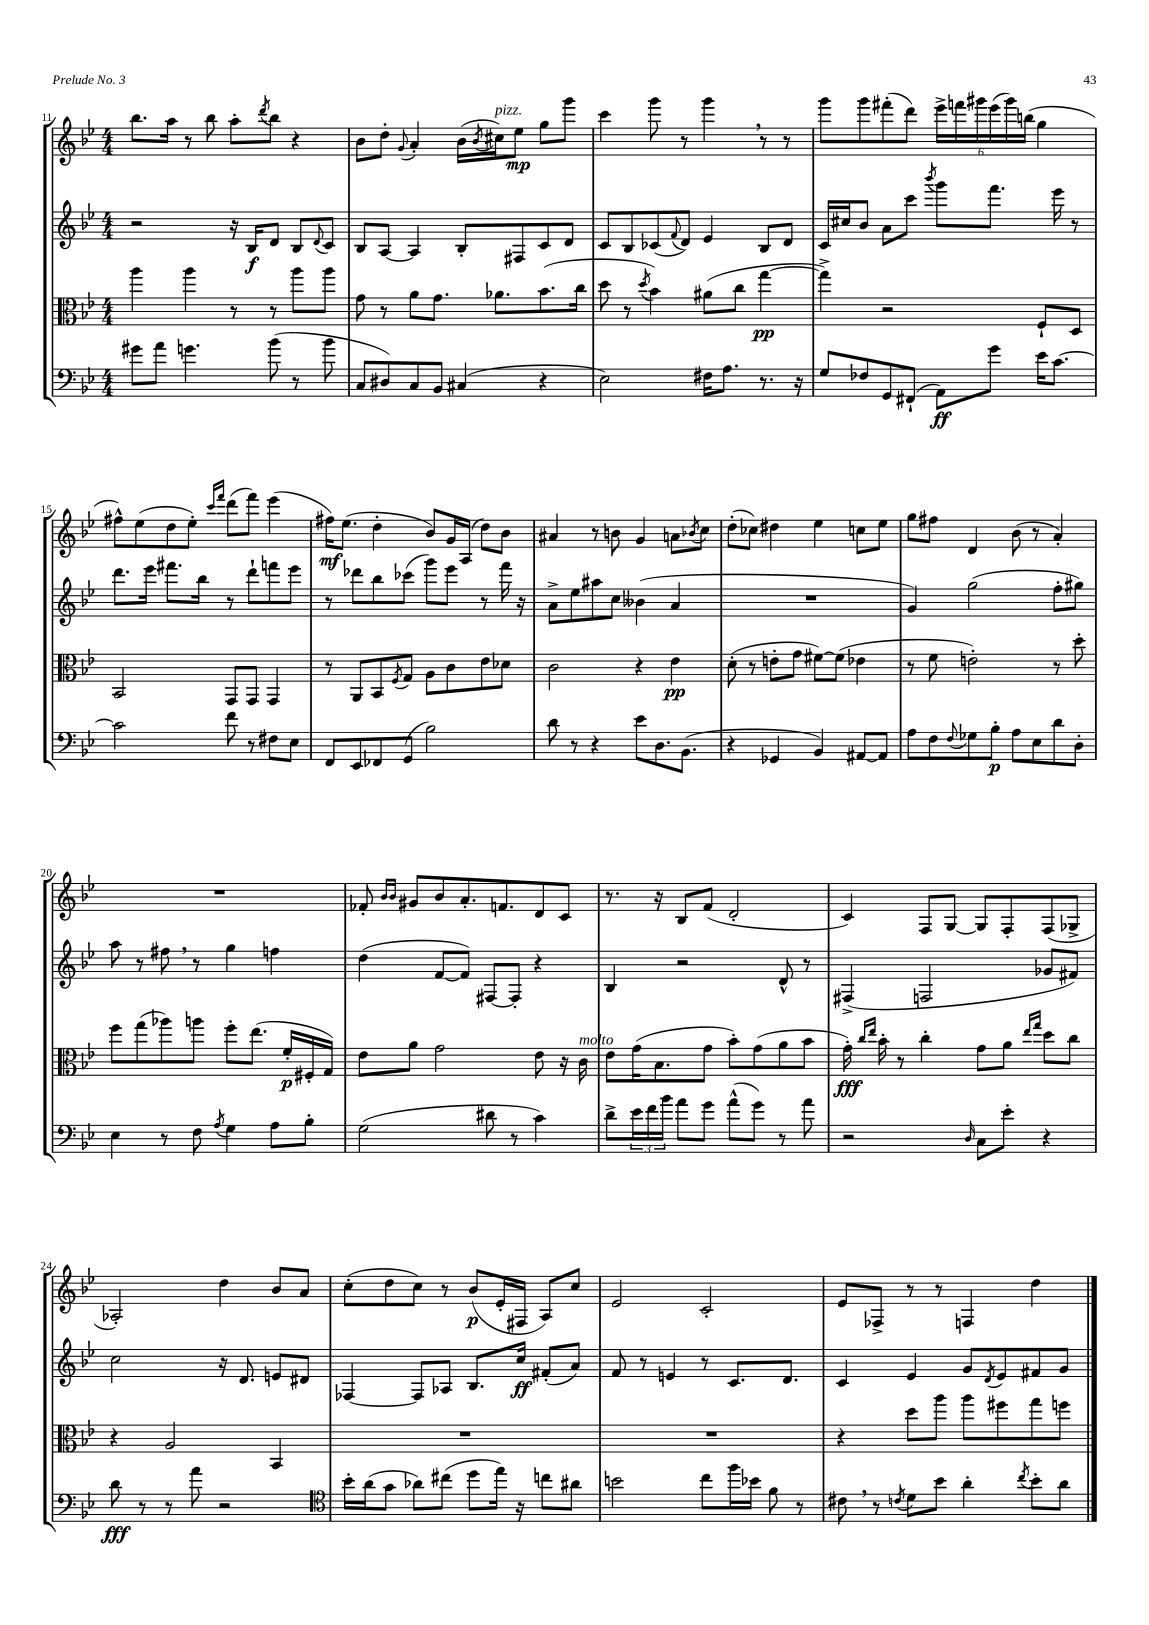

**kern	**kern	**kern	**kern
*staff4	*staff3	*staff2	*staff1
*clefF4	*clefC3	*clefG2	*clefG2
*k[b-e-]	*k[b-e-]	*k[b-e-]	*k[b-e-]
*M4/4	*M4/4	*M4/4	*M4/4
8g#\L	4aa\	2r	8.bb-\L
8a\J	.	.	.
.	.	.	16aa\Jk
4.g\	4aa\	.	8r
.	.	.	8bb-\
.	8r	16r	8aa'\L
.	.	16B-/LK	.
.	.	.	8qddd/
(8b-\	8r	8d/J	8bb-\J
8r	8aa\L	8B-/L	4r
.	.	8qqd/	.
8b-\	8aa\J	8c/J	.
=	=	=	=
8C/L	8g\	8B-/L	8b-\L
8D#/)	8r	[8A/J	8dd'\J
.	.	.	8qqg/
8C/	8a\L	4A/]	4a'/
8BB-/J	8.g\J	.	.
(4C#/	.	8B-'/L	(16b-\LL
.	.	.	8qb-/
.	8.a-\L	.	16cc#\J)
.	.	8F#/	8ee-\J
4r	(8.b-\	8c/	8gg\L
.	.	8d/J	8ggg\J
.	16cc\Jk	.	.
=	=	=	=
2E-\)	8dd\	8c/L	4ccc\
.	8r	8B-/	.
.	8qdd/	.	.
.	4b-\)	(8c-/	8ggg\
.	.	8qqf/	.
.	.	8d/J)	8r
16F#\LK	(8a#\L	4e-/	4ggg\
8.A\J	.	.	.
.	8cc\J	.	.
8.r	[4gg\	8B-/L	8r
.	.	8d/J	8r
16r	.	.	.
=	=	=	=
8G/L	4gg^\])	16c/LL	8ggg\L
.	.	16cc#/J	.
8F-/	.	8b-/J	8ggg\
8GG/	2r	8a\L	(8fff#'\
(8FF#`/J	.	8ccc\J	8ddd\J)
.	.	8qbbb-/	.
8AA\L)	.	8ggg\L	24eee-^\LL
.	.	.	24fff\
.	.	.	24ggg#\
8g\J	.	8.fff\J	(24eee-\
.	.	.	24ggg#\)
.	.	.	(24bb\JJ
16e-\LK	8F`/L	.	4gg\
[8.c\J	.	16eee-\	.
.	8D/J	8r	.
=	=	=	=
2c\]	2BB-/	8.ddd\L	8ff#^^\L)
.	.	.	(8ee-\
.	.	16eee-\Jk	.
.	.	8.fff#\L	8dd\
.	.	.	8ee-'\J)
.	.	16bb-\Jk	.
.	.	.	16qqccc/LL
.	.	.	16qqfff/JJ
8f\	8GG/L	8r	(8ddd\L
8r	8GG/J	8ddd`\L	8fff\J)
8F#\L	4GG/	8fff\	(4eee-\
8E-\J	.	8eee-\J	.
=	=	=	=
8FF/L	8r	8r	16ff#\LK)
.	.	.	(8.ee-\J
8EE-/	8AA/L	8ddd-\L	.
8FF-/	8BB-/	8bb-\	4dd'\
.	8qF/	.	.
(8GG/J	8G/J	(8ccc-\J	.
2B-\)	8A\L	8ggg\L)	8b-/L)
.	8c\	8eee-\J	16g/L
.	.	.	(16A/JJ
.	8e-\	8r	8dd\L)
.	8d-\J	16fff\	8b-\J
.	.	16r	.
=	=	=	=
8d\	2c\	8a^\L	4a#/
8r	.	8ee-\	.
4r	.	8aa#\	8r
.	.	8cc\J	8b\
8e-\L	4r	(4b--\	4g/
8.D\	.	.	.
.	4e-\	4a/	8a\L
(8.BB-\J	.	.	.
.	.	.	8qb-/
.	.	.	8cc\J
=	=	=	=
4r	(8d'\	1r	(8dd'\L
.	8r	.	8cc-\J)
4GG-/	8e'\L	.	4dd#\
.	8g\J	.	.
4BB-/)	[8f#\L)	.	4ee-\
.	(8f#\]J	.	.
[8AA#/L	4e-\	.	8cc\L
8AA#/]J	.	.	8ee-\J
=	=	=	=
8A\L	8r	4g/)	8gg\L
8F\	8f\	.	8ff#\J
8qqF/	.	.	.
8G-\	2e'\)	(2gg\	4d/
8B-'\J	.	.	.
8A\L	.	.	(8b-\
8E-\	.	.	8r
8d\	8r	8ff'\L	4a'/)
8D'\J	8dd'\	8gg#\J)	.
=	=	=	=
4E-\	8ff\L	8aa\	1r
.	(8gg\	8r	.
8r	8aa-\)	8ff#\	.
8F\	8aa\J	8r	.
8qA/	.	.	.
4G\	8ff'\L	4gg\	.
.	(8.ee-\J	.	.
8A\L	.	4ff\	.
.	16f'/LL	.	.
8B-'\J	16F#'/	.	.
.	16G/JJ)	.	.
=	=	=	=
(2G\	8e-\L	(4dd\	8f-'/
.	.	.	16qqb-/LL
.	.	.	16qqb-/JJ
.	8a\J	.	8g#/L
.	2g\	[8f/L	8b-/
.	.	8f/]J)	8.a'/
8d#\	.	[8F#/L	.
.	.	.	8.f/
8r	.	8F#'/]J	.
4c\)	8e-\	4r	8d/
.	16r	.	8c/J
.	16c\	.	.
=	=	=	=
8d^\L	8e-\L	4B-/	8.r
24e-\L	(16g\K	.	.
24f\	.	.	.
.	8.B-\	.	16r
24b-\JJ	.	.	.
8a\L	.	2r	8B-/L
8g\J	8g\J	.	(8f/J
(8a^^\L	8b-'\L)	.	2d'/
8g\J)	(8g\	.	.
8r	8a\	8d^^/	.
8a\	8b-\J	8r	.
=	=	=	=
2r	16g'\)	(4F#^/	4c/)
.	16qqcc/LL	.	.
.	16qqee-/JJ	.	.
.	16b-'\	.	.
.	8r	.	.
.	4cc'\	2F/	8F/L
.	.	.	[8G/J
16qqD/	.	.	.
8C\L	8g\L	.	8G/]L
8e-'\J	8a\J	.	8F'/
.	16qqee-/LL	.	.
.	16qqgg/JJ	.	.
4r	8dd\L	8g-/L	(8F/
.	8cc\J	8f#/J)	8G-^/J
=	=	=	=
8d\	4r	2cc\	2A-'/)
8r	.	.	.
8r	2A/	.	.
8a\	.	.	.
2r	.	16r	4dd\
.	.	8.d/	.
.	4BB-/	8e/L	8b-/L
.	.	8d#/J	8a/J
=	=	=	=
*clefC4	*	*	*
16b-'\LL	1r	[4F-/	(8cc'\L
(16a\J	.	.	.
8g\J	.	.	8dd\
8a-\L)	.	8F-/]L	8cc\J)
(8cc#\J	.	8A-/J	8r
8dd\L	.	8.B-/L	(8b-/L
16ee-\Jk)	.	.	16e-'/L
16r	.	16cc/Jk	16F#/JJ
8cc\L	.	(8f#'/L	8A/L)
8a#\J	.	8a/J)	8cc/J
=	=	=	=
2b\	1r	8f/	2e-/
.	.	8r	.
.	.	4e/	.
8cc\L	.	8r	2c'/
16ff\L	.	8.c/L	.
16b-\JJ	.	.	.
8f\	.	.	.
.	.	8.d/J	.
8r	.	.	.
=	=	=	=
8c#\	4r	4c/	8e-/L
8r	.	.	8F-^/J
8qc/	.	.	.
8d\L	8dd\L	4e-/	8r
8b-\J	8aa\J	.	8r
4a'\	8aa\L	8g/L	4F/
.	.	8qd/	.
.	8ff#\	8e-/	.
8qcc/	.	.	.
8b-'\L	8gg\	8f#/	4dd\
8a\J	8ff\J	8g/J	.
==	==	==	==
*-	*-	*-	*-
